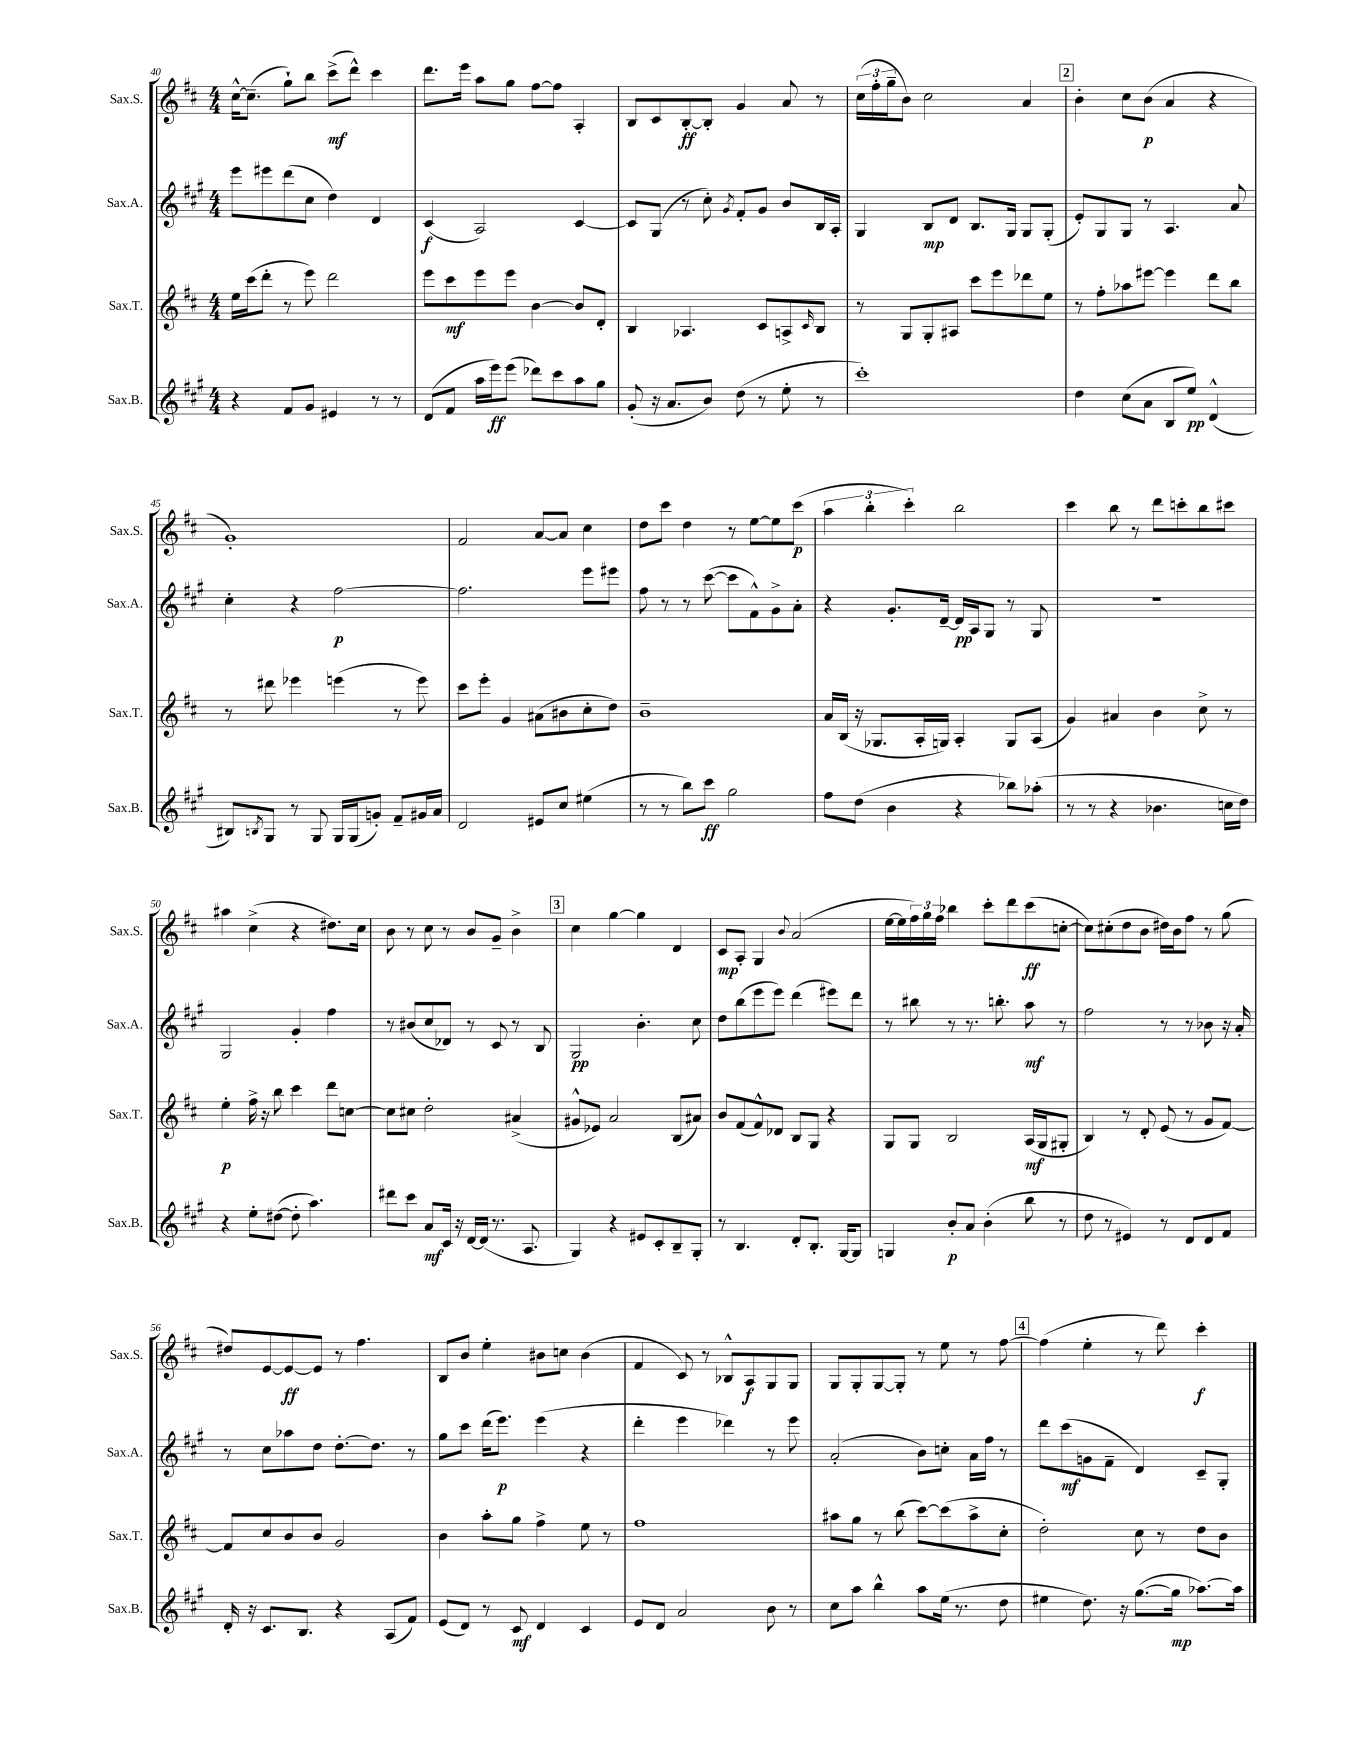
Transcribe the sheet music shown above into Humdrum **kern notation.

**kern	**kern	**kern	**kern
*staff4	*staff3	*staff2	*staff1
*clefG2	*clefG2	*clefG2	*clefG2
*k[f#c#g#]	*k[f#c#]	*k[f#c#g#]	*k[f#c#]
*M4/4	*M4/4	*M4/4	*M4/4
4r	16ee\LL	8eee\L	[16cc#^^\LK
.	(16ccc#\J	.	(8.cc#~\]J
.	8ddd'\J	8eee#\	.
8f#/L	8r	(8ddd\	8gg`\L)
8g#/J	8eee\)	8cc#\J	8bb\J
4e#/	2ddd\	4dd\)	(8ccc#^\L
.	.	.	8ddd^^\J)
8r	.	4d/	4ccc#\
8r	.	.	.
=	=	=	=
(8d/L	8eee\L	(4c#/	8.ddd\L
8f#/J	8ccc#\	.	.
.	.	.	16eee\Jk
16aa\LL	8eee\	2A/)	8aa\L
16eee\J)	.	.	.
(8eee\J	8eee\J	.	8gg\J
8ddd-\L)	[4b\	.	[8ff#\L
8ccc#\	.	.	8ff#\]J
8aa\	8b/]L	[4c#/	4A'/
8gg#\J	8d'/J	.	.
=	=	=	=
(8g#'/	4B/	8c#/]L	8B/L
16r	.	(8G#/J	8c#/
8.a/L	.	.	.
.	4.A-/	8r	[8B'/
8b/J)	.	8cc#'\)	8B'/]J
.	.	8qg#/	.
(8dd\	.	8f#'/L	4g/
8r	8c#/L	8g#/J	.
8ee'\	8A^/	8b/L	8a/
.	16qqc#/	.	.
8r	8B/J	16B/L	8r
.	.	16A'/JJ	.
=	=	=	=
1ccc#')	8r	4G#/	(24cc#\LL
.	.	.	24ff#'\
.	.	.	24gg~\J
.	8G/L	.	8b\J)
.	8G'/	8B/L	2cc#\
.	8A#/J	8d/J	.
.	8ccc#\L	8.B/L	.
.	8eee\	.	.
.	.	16G#/Jk	.
.	8ddd-\	8G#/L	4a/
.	8ee\J	(8G#'/J	.
=	=	=	=
4dd\	8r	8e'/L)	4b'\
.	8ff#'\L	8G#/	.
(8cc#\L	8aa-\	8G#/J	8cc#\L
8a\J	[8eee#\J	8r	(8b\J
8B/L	4eee#\]	4.A/	4a/
8ee/J)	.	.	.
(4d^^/	8ddd\L	.	4r
.	8bb\J	8a/	.
=	=	=	=
8B#/L)	8r	4cc#'\	1g')
8qB/	.	.	.
8G#/J	8ddd#\	.	.
8r	4eee-\	4r	.
8G#/	.	.	.
16G#/LL	(4eee\	[2ff#\	.
(16G#/J	.	.	.
8g'/J)	.	.	.
8f#~/L	8r	.	.
16g#/L	8eee\)	.	.
16a/JJ	.	.	.
=	=	=	=
2d/	8ccc#\L	2.ff#\]	2f#/
.	8eee'\J	.	.
.	4g/	.	.
8e#/L	(8a#\L	.	[8a/L
8cc#/J	8b#\	.	8a/]J
(4ee#\	8cc#'\	8eee\L	4cc#\
.	8dd\J)	8eee#\J	.
=	=	=	=
8r	1b~	8ff#\	8dd\L
8r	.	8r	8ccc#\J
8bb\L)	.	8r	4dd\
8ccc#\J	.	([8ccc#\	.
2gg#\	.	8ccc#\]L	8r
.	.	8f#^^\)	[8ee\L
.	.	8g#^\	8ee\]
.	.	8a'\J	(8ccc#\J
=	=	=	=
8ff#\L	16a/LL	4r	6aa\
.	(16B/JJ	.	.
(8dd\J	16r	.	.
.	.	.	6bb'\
.	8.G-/L	.	.
4b\	.	8.g#'/L	.
.	.	.	6ccc#'\)
.	16A'/L	.	.
.	16G/JJ)	[16d~/Jk	.
4r	4A'/	16d/]LL	2bb\
.	.	16A/J	.
.	.	8G#/J	.
8bb-\L)	8G/L	8r	.
(8aa-'\J	(8A/J	8G#/	.
=	=	=	=
8r	4g/)	1r	4ccc#\
8r	.	.	.
4r	4a#/	.	8bb\
.	.	.	8r
4.b-\	4b\	.	8ddd\L
.	.	.	8ccc'\
.	8cc#^\	.	8bb\
16cc\LL	8r	.	8ccc#\J
16dd\JJ)	.	.	.
=	=	=	=
4r	4ee'\	2G#/	4aa#\
8ee'\L	16ff#^\	.	(4cc#^\
.	16r	.	.
([8dd#\J	8bb\	.	.
8dd#'\]	4ccc#\	4g#'/	4r
4.aa\)	.	.	.
.	8ddd\L	4ff#\	8.dd#\L)
.	[8cc\J	.	.
.	.	.	16cc#\Jk
=	=	=	=
8ddd#\L	8cc\]L	8r	8b\
8ccc#\J	8cc#\J	(8b#/L	8r
8a/L	2dd'\	8cc#/	8cc#\
16c#/Jk	.	8d-/J)	8r
16r	.	.	.
[16d/LL	.	8r	8b/L
(16d/]JJ	.	.	.
8.r	.	8c#/	8g~/J
.	(4a#^/	8r	4b^\
8.A/	.	.	.
.	.	8B/	.
=	=	=	=
4G#/)	8g#^^/L	2G#/	4cc#\
.	8e-/J)	.	.
4r	2a/	.	[4gg\
8e#/L	.	4.b'\	4gg\]
8c#'/	.	.	.
8B~/	(8B/L	.	4d/
8G#'/J	8a#/J)	8cc#\	.
=	=	=	=
8r	8b/L	8dd\L	8c#/L
4.B/	(8f#/	(8bb\	8A'/J
.	8f#^^/)	8eee\	4G/
.	8d-/J	8eee\J)	.
.	.	.	8qqb/
8d'/L	8B/L	(4ddd\	(2a/
8.B'/J	8G/J	.	.
.	4r	8eee#\L)	.
[16G#/LK	.	.	.
8G#/]J	.	8ddd\J	.
=	=	=	=
4G/	8G/L	8r	[16ee\LL
.	.	.	16ee\]
.	8G/J	8bb#\	24ff#\)
.	.	.	24gg\
.	.	.	24ff#\JJ
8b'/L	2B/	8r	4bb-\
8a/J	.	8.r	.
(4b'\	.	.	8ccc#'\L
.	.	8.bb'\	.
.	.	.	8ddd\
8bb\	(16A/LL	8aa\	(8ccc#\
.	16G/J	.	.
8r	8G#'/J	8r	[8cc'\J
=	=	=	=
8dd\	4B/)	2ff#\	8cc\]L)
8r	.	.	(8cc#'\
4e#/)	8r	.	8dd\
.	8d'/	.	8b\J
8r	(8e/	8r	16dd#\LL)
.	.	.	16b\J
8d/L	8r	8r	8ff#\J
8d/	8g/L	8b-\	8r
8f#/J	[8f#/J)	16r	(8gg\
.	.	16a'/	.
=	=	=	=
16d'/	8f#/]L	8r	8dd#/L)
16r	.	.	.
8.c#/L	8cc#/	8cc#\L	[8e/
.	8b/	8aa-\	8e/_
8.B/J	.	.	.
.	8b/J	8dd\J	8e/]J
4r	2g/	[8.dd'\L	8r
.	.	.	4.ff#\
.	.	8.dd\]J	.
(8A/L	.	.	.
8f#/J)	.	8r	.
=	=	=	=
(8e/L	4b\	8gg#\L	8B/L
8d/J)	.	8ccc#\J	8b/J
8r	8aa'\L	(16ddd\LK	4ee'\
.	.	8.eee\J)	.
8c#/	8gg\J	.	.
4d/	4ff#^\	(4eee\	8b#\L
.	.	.	8cc\J
4c#/	8ee\	4r	(4b#\
.	8r	.	.
=	=	=	=
8e/L	1ff#	4ddd'\	4f#/
8d/J	.	.	.
2a/	.	4eee\	8c#/)
.	.	.	8r
.	.	4ddd-\)	8B-^^/L
.	.	.	8A/
8b\	.	8r	8G/
8r	.	8eee\	8G/J
=	=	=	=
8cc#\L	8aa#\L	(2a'/	8G/L
8aa\J	8gg\J	.	8G'/
4bb^^\	8r	.	[8G/
.	(8bb\	.	8G'/]J
8aa\L	[8ccc#\L)	8b\L)	8r
(16ee\Jk	(8ccc#\]	8cc'\J	8ee\
8.r	.	.	.
.	8aa#^\	16a\LL	8r
.	.	16ff#\JJ	.
8dd\	8cc#'\J	8r	[8ff#\
=	=	=	=
4ee#\	2dd'\)	8ddd\L	(4ff#\]
.	.	(8ccc#\	.
8.dd\)	.	8g\	4ee'\
.	.	8f#~\J	.
16r	.	.	.
([8.gg#\L	8cc#\	4d/)	8r
.	8r	.	8ddd\)
16gg#\]Jk	.	.	.
[8.aa-\L)	8dd\L	8c#~/L	4ccc#'\
.	8b\J	8G#'/J	.
16aa-\]Jk	.	.	.
==	==	==	==
*-	*-	*-	*-
